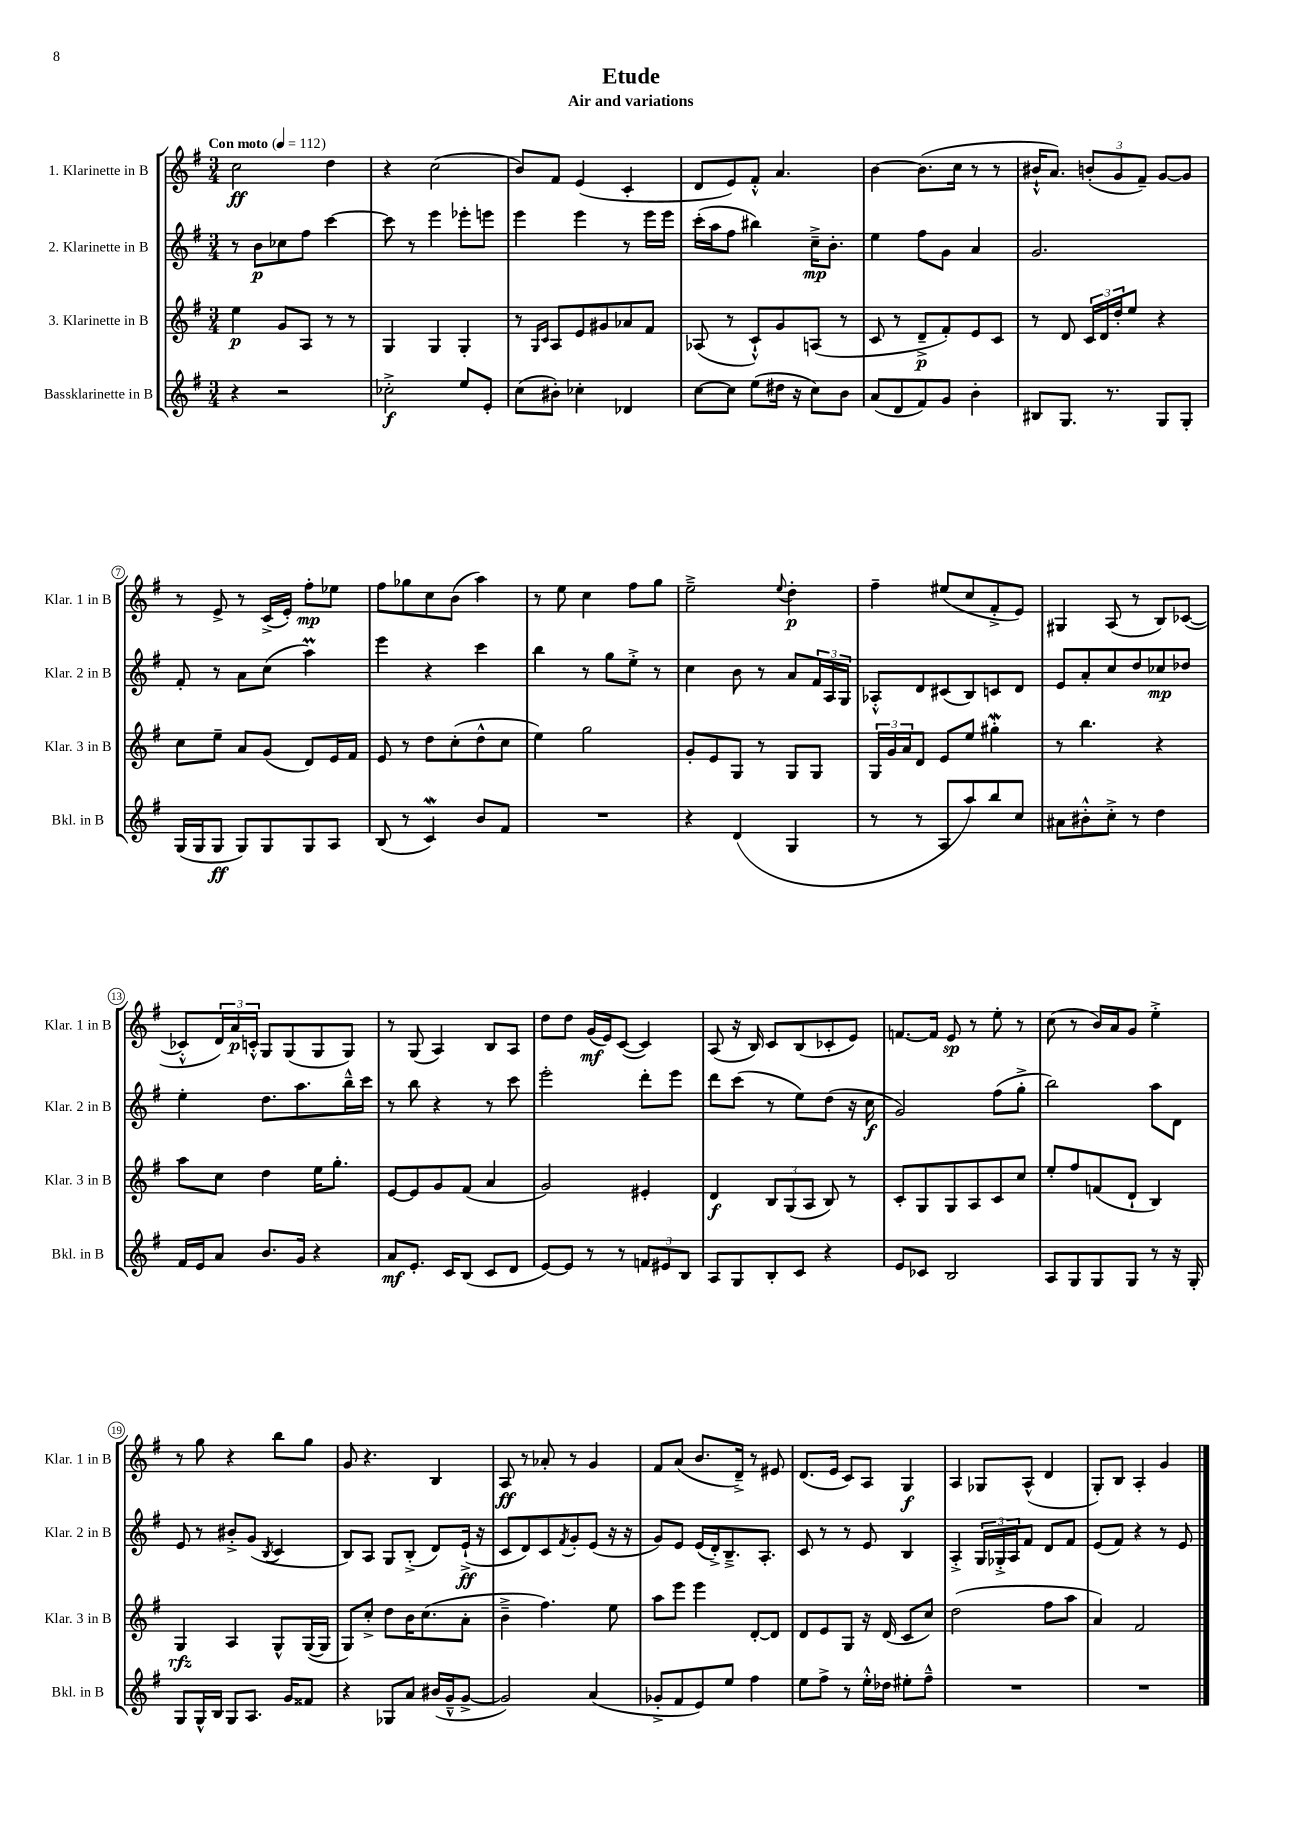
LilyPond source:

\header { title = "Etude" subtitle = "Air and variations" }
<<
\new StaffGroup <<
\new Staff = "s0" \with { instrumentName = "1. Klarinette in B" shortInstrumentName = "Klar. 1 in B" } {
    \clef treble \key g \major \numericTimeSignature \time 3/4 \tempo "Con moto" 4 = 112
    c''2\ff d''4 |
    r4 c''2( |
    b'8) fis'8 e'4( c'4-. |
    d'8 e'8) fis'8-.-^ a'4. |
    b'4~ b'8.( c''16 r8 r8 |
    bis'16-!-^ a'8.) \tuplet 3/2 { b'8-.( g'8 fis'8--) } g'8~ g'8 |
    r8 e'8-> r8 c'16->( e'16-.) fis''8-.\mp ees''8 |
    fis''8 ges''8 c''8 b'8( a''4) |
    r8 e''8 c''4 fis''8 g''8 |
    e''2---> \appoggiatura { e''8 } d''4-.\p |
    fis''4-- eis''8( c''8 fis'8-.-> e'8) |
    gis4 a8( r8 b8) ces'8~( |
    ces'8-.-^ \tuplet 3/2 { d'16) a'16\p c'16-.-^ } g8 g8( g8 g8) |
    r8 g8( a4) b8 a8 |
    d''8 d''8 g'16\mf( e'16) c'8~( c'4) |
    a8( r16 b16) c'8 b8( ces'8-. e'8) |
    f'8.~ f'16 e'8\sp r8 e''8-. r8 |
    c''8( r8 b'16) a'16 g'8 e''4-.-> |
    r8 g''8 r4 b''8 g''8 |
    g'8 r4. b4 |
    a8\ff r8 aes'8-. r8 g'4 |
    fis'8 a'8( b'8. d'16--->) r8 eis'8 |
    d'8.( e'16 c'8) a8 g4\f |
    a4 ges8 a8-^( d'4 |
    g8-.) b8 a4-. g'4 \bar "|." |
}
\new Staff = "s1" \with { instrumentName = "2. Klarinette in B" shortInstrumentName = "Klar. 2 in B" } {
    \clef treble \key g \major \numericTimeSignature \time 3/4
    r8 b'8\p ces''8 fis''8 c'''4~ |
    c'''8 r8 e'''4 ees'''8-. e'''8 |
    e'''4 e'''4 r8 e'''16 e'''16 |
    c'''16-.( a''16 fis''8 bis''4) c''16--->\mp b'8.-. |
    e''4 fis''8 g'8 a'4 |
    g'2. |
    fis'8-. r8 a'8 c''8( a''4\prall) |
    e'''4 r4 c'''4 |
    b''4 r8 g''8 e''8-.-> r8 |
    c''4 b'8 r8 a'8 \tuplet 3/2 { fis'16 a16 g16 } |
    aes8-.-^ d'8 cis'8( b8) c'8 d'8 |
    e'8 a'8-. c''8 d''8 ces''8\mp des''8 |
    e''4-. d''8. a''8. b''16---^ c'''16 |
    r8 b''8 r4 r8 c'''8 |
    e'''2-. d'''8-. e'''8 |
    d'''8 c'''8( r8 e''8) d''8( r16 c''16\f |
    g'2) fis''8( g''8-.-> |
    b''2) a''8 d'8 |
    e'8 r8 bis'8-.-> g'8( \acciaccatura { b8 } c'4 |
    b8) a8 g8 b8-.->( d'8) e'16-!->\ff( r16 |
    c'8 d'8) c'8 \acciaccatura { fis'8 } g'8-. e'8( r16 r16 |
    g'8) e'8 e'16( d'16-.->) b8.---> a8.-. |
    c'8 r8 r8 e'8 b4 |
    a4-.-> \tuplet 3/2 { g16 ges16-.-> a16 } fis'8 d'8 fis'8 |
    e'8( fis'8) r4 r8 e'8 \bar "|." |
}
\new Staff = "s2" \with { instrumentName = "3. Klarinette in B" shortInstrumentName = "Klar. 3 in B" } {
    \clef treble \key g \major \numericTimeSignature \time 3/4
    e''4\p g'8 a8 r8 r8 |
    g4 g4 g4-. |
    r8 \grace { g16 c'16 } a8 e'8 gis'8 aes'8 fis'8 |
    aes8( r8 c'8-!-^) g'8 a8( r8 |
    c'8 r8 d'8--->\p fis'8-.) e'8 c'8 |
    r8 d'8 \tuplet 3/2 { c'16 d'16 d''16-. } e''8 r4 |
    c''8 e''8-- a'8 g'8( d'8) e'16 fis'16 |
    e'8 r8 d''8 c''8-.( d''8-^ c''8 |
    e''4) g''2 |
    g'8-. e'8 g8 r8 g8 g8 |
    \tuplet 3/2 { g16 g'16 a'16 } d'8 e'8 e''8 gis''4-.\mordent |
    r8 b''4. r4 |
    a''8 c''8 d''4 e''16 g''8.-. |
    e'8~ e'8 g'8 fis'8( a'4 |
    g'2) eis'4-. |
    d'4\f \tuplet 3/2 { b8 g8( a8 } b8) r8 |
    c'8-. g8 g8 a8 c'8 c''8 |
    e''8-. fis''8 f'8( d'8-! b4) |
    g4\rfz a4 g8-^ g16~( g16 |
    g8) c''8-.-> d''8 b'16 c''8.( a'8-. |
    b'4---> fis''4.) e''8 |
    a''8 e'''8 e'''4 d'8~-. d'8 |
    d'8 e'8 g8 r16 d'16( c'8 c''8) |
    d''2( fis''8 a''8 |
    a'4) fis'2 \bar "|." |
}
\new Staff = "s3" \with { instrumentName = "Bassklarinette in B" shortInstrumentName = "Bkl. in B" } {
    \clef treble \key g \major \numericTimeSignature \time 3/4
    r4 r2 |
    ces''2-.->\f e''8 e'8-. |
    c''8( bis'8-.) ces''4-. des'4 |
    c''8~ c''8 e''8( dis''16 r16 c''8) b'8 |
    a'8( d'8 fis'8) g'8 b'4-. |
    bis8 g8. r8. g8 g8-. |
    g16( g16 g8\ff g8) g8 g8 a8 |
    b8( r8 c'4\mordent) b'8 fis'8 |
    R2. |
    r4 d'4( g4 |
    r8 r8 a8 a''8) b''8 c''8 |
    ais'8 bis'8-.-^ c''8-.-> r8 d''4 |
    fis'16 e'16 a'8 b'8. g'16 r4 |
    a'8\mf e'8.-. c'16 b8( c'8 d'8 |
    e'8~) e'8 r8 r8 \tuplet 3/2 { f'8 eis'8 b8 } |
    a8 g8 b8-. c'8 r4 |
    e'8 ces'8 b2 |
    a8 g8 g8 g8 r8 r16 g16-. |
    g8 g16-^ b16 g8 a8. g'16 fisis'8 |
    r4 ges8 a'8 bis'16( g'16---^ g'8~-> |
    g'2) a'4( |
    ges'8-.-> fis'8 e'8) e''8 fis''4 |
    e''8 fis''8-> r8 e''16-.-^ des''16 eis''8-. fis''8---^ |
    R2. |
    R2. \bar "|." |
}
>>
>>
\layout { \context { \Score \override BarNumber.stencil = #(make-stencil-circler 0.1 0.3 ly:text-interface::print) } }
